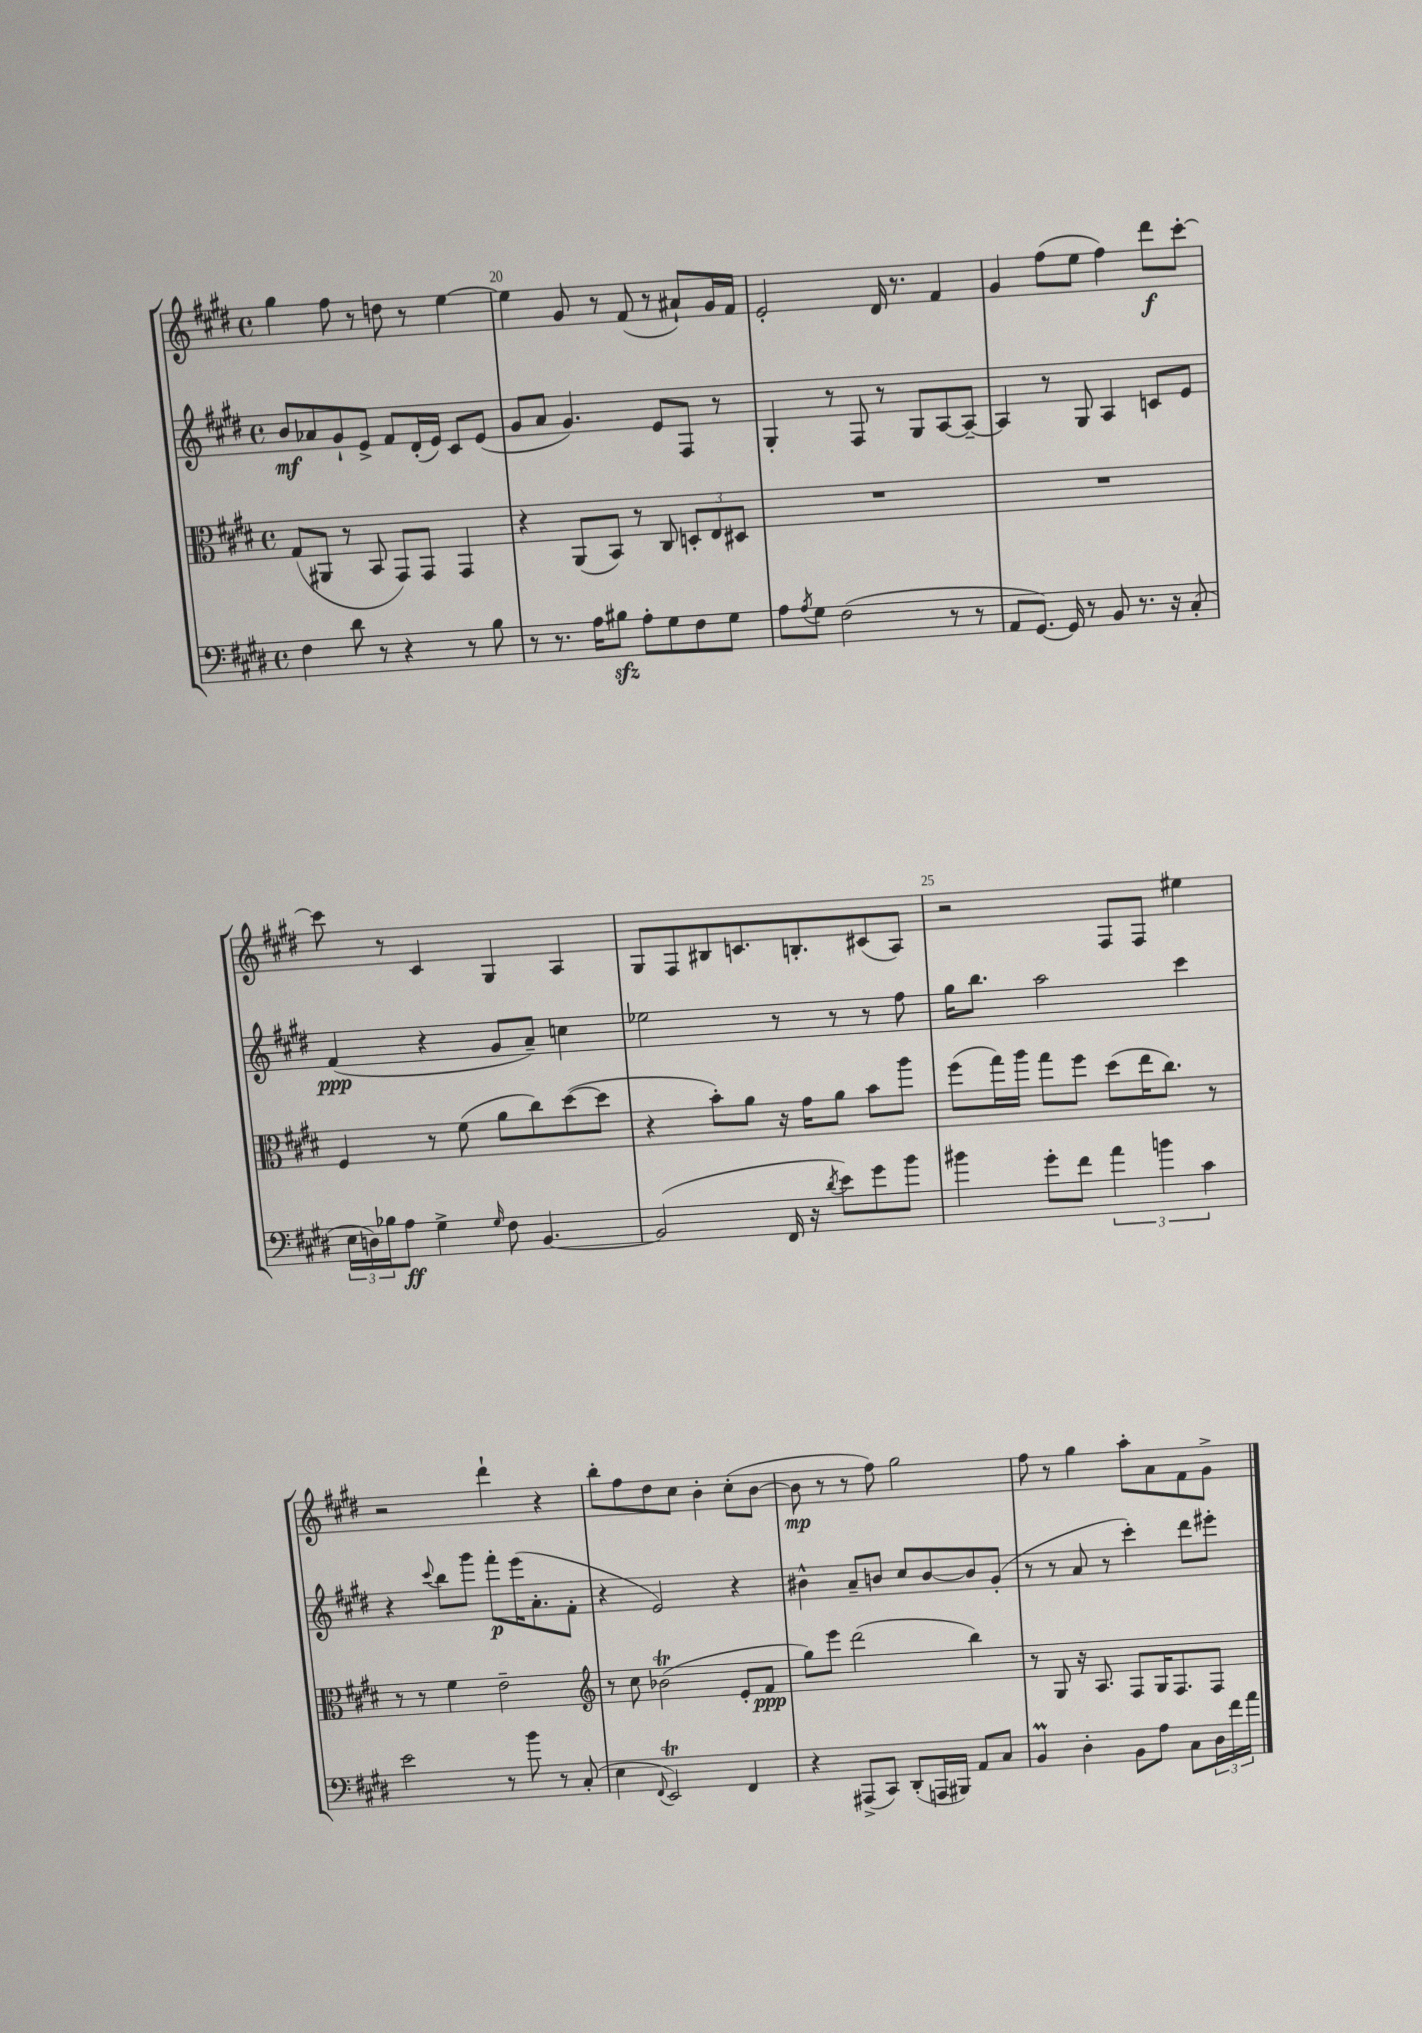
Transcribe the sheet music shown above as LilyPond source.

<<
\new StaffGroup <<
\new Staff = "s0" {
    \clef treble \key e \major \defaultTimeSignature \time 4/4
    gis''4 fis''8 r8 d''8 r8 e''4~ |
    e''4 gis'8 r8 fis'8( r8 ais'8-!) gis'16 fis'16 |
    e'2-. dis'16 r8. fis'4 |
    gis'4 fis''8( e''8 fis''4) dis'''8\f cis'''8~-. |
    cis'''8 r8 cis'4 gis4 a4 |
    gis8 fis8 bis8 c'8. b8.-. cis'8( a8) |
    r2 fis8 fis8 eis''4 |
    r2 dis'''4-! r4 |
    b''8-. fis''8 dis''8 cis''8 b'4-. cis''8-.( b'8~ |
    b'8\mp r8 r8 fis''8) gis''2 |
    fis''8 r8 gis''4 a''8-. a'8 fis'8 gis'8-> \bar "|." |
}
\new Staff = "s1" {
    \clef treble \key e \major \defaultTimeSignature \time 4/4
    b'8\mf aes'8 gis'8-! e'8-> fis'8 dis'16-.( e'16) cis'8 e'8( |
    gis'8 a'8 gis'4.) e'8 fis8 r8 |
    gis4-. r8 fis8 r8 gis8 a8~ a8~-- |
    a4 r8 gis8 a4 c'8 e'8 |
    fis'4\ppp( r4 gis'8 a'8--) c''4 |
    ees''2 r8 r8 r8 fis''8 |
    gis''16 b''8. a''2 cis'''4 |
    r4 \appoggiatura { cis'''8 } b''8 gis'''8 fis'''8-.\p e'''16( a'8.-. fis'8-. |
    r4 e'2) r4 |
    bis'4-^ a'8-- b'8 cis''8 b'8~ b'8 gis'8-.( |
    r8 r8 a'8 r8 cis'''4-.) dis'''8 eis'''8-. \bar "|." |
}
\new Staff = "s2" {
    \clef alto \key e \major \defaultTimeSignature \time 4/4
    gis8( ais,8 r8 b,8 gis,8) gis,8 gis,4 |
    r4 a,8( b,8) r8 cis8 \tuplet 3/2 { d8-. e8 dis8 } |
    R1 |
    R1 |
    fis4 r8 fis'8( a'8 cis''8) dis''8~( dis''8 |
    r4 b'8-.) a'8 r16 gis'16 a'8 b'8 a''8 |
    fis''8( gis''16) a''16 gis''8 fis''8 dis''8( e''16 cis''8.) r8 |
    r8 r8 fis'4 e'2-- |
    \clef treble r8 cis''8 bes'2\trill( e'8-. fis'8\ppp |
    gis''8) e'''8 dis'''2( b''4) |
    r8 gis8 r16 a8. fis8 gis16 fis8. fis8 \bar "|." |
}
\new Staff = "s3" {
    \clef bass \key e \major \defaultTimeSignature \time 4/4
    fis4 dis'8 r8 r4 r8 b8 |
    r8 r8. a16 bis8\sfz a8-. gis8 fis8 gis8 |
    a8 \acciaccatura { a8 } gis8 fis2( r8 r8 |
    a,8 gis,8.~) gis,16 r8 b,8 r8. r16 cis8-.( |
    \tuplet 3/2 { e16 d16) bes16 } a8\ff gis4-> \grace { gis16 } fis8 b,4.~ |
    b,2( fis,16 r16 \acciaccatura { dis'8 } e'8) gis'8 b'8 |
    bis'4 gis'8-. fis'8 \tuplet 3/2 { a'4 b'4 cis'4 } |
    e'2 r8 b'8 r8 cis8-.( |
    e4 \appoggiatura { fis,8 } e,2\trill) fis,4 |
    r4 ais,,8->( cis,8) dis,8-.( a,,16 bis,,16) a,8 cis8 |
    b,4\prall dis4-. b,8 a8 cis8 \tuplet 3/2 { dis16 fis'16 a'16 } \bar "|." |
}
>>
>>
\layout { \context { \Score currentBarNumber = #19 \override BarNumber.break-visibility = ##(#f #t #t) barNumberVisibility = #(every-nth-bar-number-visible 5) } }
